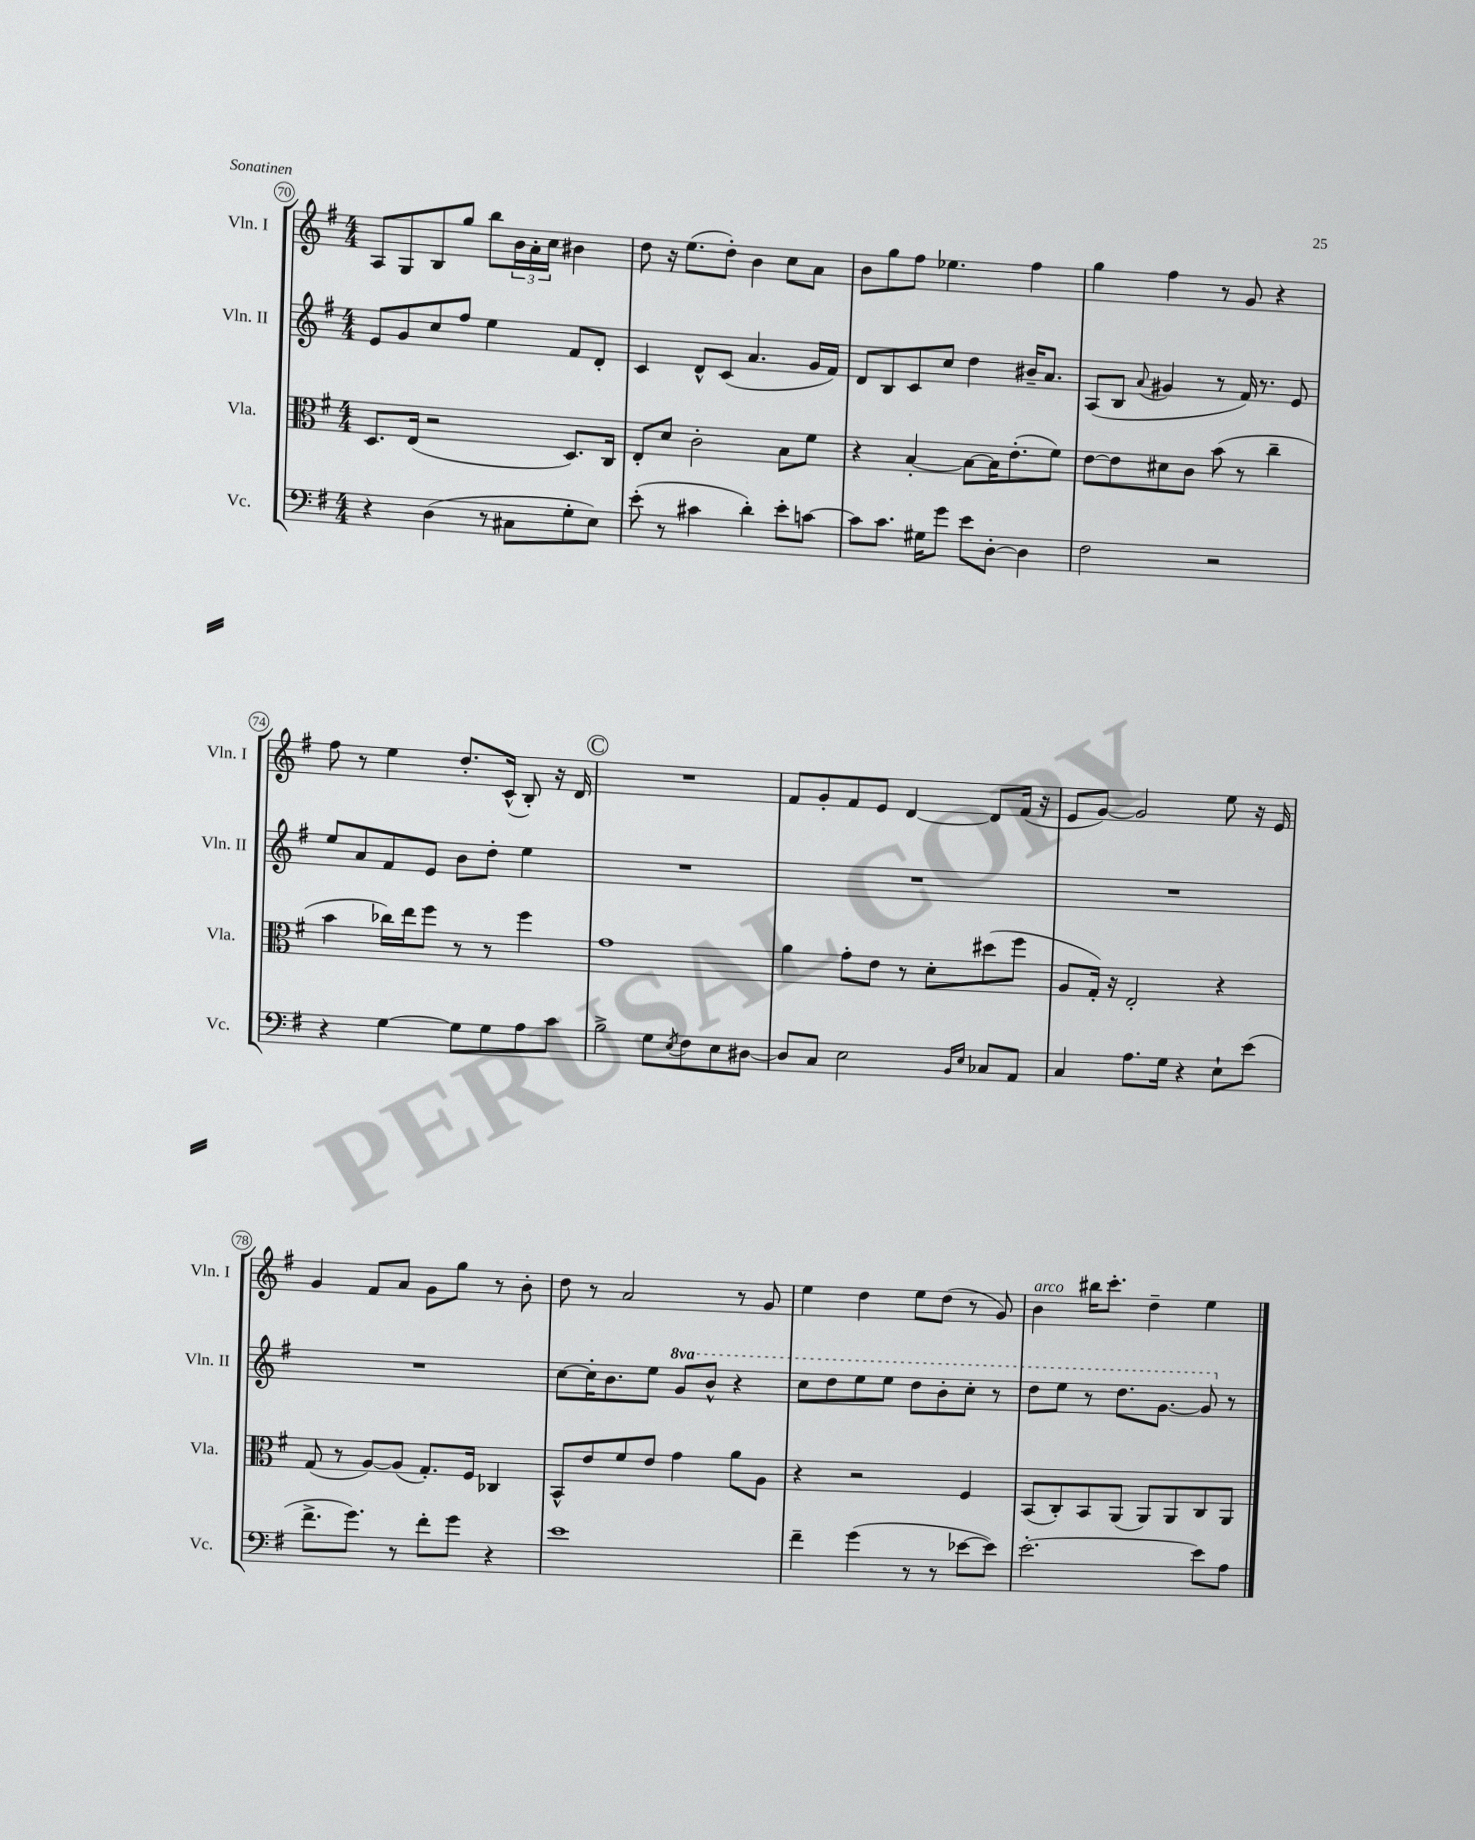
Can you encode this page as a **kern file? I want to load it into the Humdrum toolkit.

**kern	**kern	**kern	**kern
*staff4	*staff3	*staff2	*staff1
*clefF4	*clefC3	*clefG2	*clefG2
*k[f#]	*k[f#]	*k[f#]	*k[f#]
*M4/4	*M4/4	*M4/4	*M4/4
4r	8.D	8e	8A
.	.	8g	8G
.	(16E	.	.
(4D	2r	8cc	8B
.	.	8ff#	8gg
8r	.	4ee	8bb
8C#	.	.	24b
.	.	.	24a'
.	.	.	24cc
8G'	8.D)	8f#	4b#
8E)	.	8d'	.
.	16C	.	.
=	=	=	=
(8e'	8E'	4c	8dd
8r	8d	.	16r
.	.	.	(8.ee
4c#	2c'	8d^^	.
.	.	(8c	8dd')
4d')	.	4.a	4b
8e'	8B	.	8cc
[8c	8f#	16g	8a
.	.	16f#)	.
=	=	=	=
8c]	4r	8d	8b
8.c	.	8B	8gg
.	[4B'	8c	8ff#
16G#	.	.	.
8g	.	8cc	4.ee-
8e	8B_	4dd	.
[8D'	16B]	.	.
.	(8.e'	.	.
4D]	.	16b#~	4ff#
.	.	8.a	.
.	8f#)	.	.
=	=	=	=
2F#	[8e	(8A	4gg
.	8e]	8B	.
.	.	8qqa	.
.	8d#	4g#	4ff#
.	8c	.	.
2r	(8b	8r	8r
.	8r	16f#)	8g
.	.	8.r	.
.	4cc~	.	4r
.	.	8e	.
=	=	=	=
4r	4b	8ee	8ff#
.	.	8a	8r
[4G	16cc-)	8f#	4ee
.	16ee	.	.
.	8ff#	8e	.
8G]	8r	8b	8.dd'
8G	8r	8dd'	.
.	.	.	(16c^^
8A	4ff#	4ee	8B')
8c	.	.	16r
.	.	.	16d
=	=	=	=
2B^	1g	1r	1r
8G	.	.	.
8qE	.	.	.
8F#	.	.	.
8E	.	.	.
[8D#	.	.	.
=	=	=	=
8D#]	4a	1r	8f#
8C	.	.	8g'
2E	8g'	.	8f#
.	8e	.	8e
.	8r	.	[4d
.	8d'	.	.
16qqBB	.	.	.
16qqE	.	.	.
8C-	(8dd#	.	8d]
8AA	8ff#	.	(16f#
.	.	.	16r
=	=	=	=
4C	8A	1r	8e
.	16G')	.	[8g)
.	16r	.	.
8.A	2E'	.	2g]
16G	.	.	.
4r	.	.	.
8E`	4r	.	8ee
(8e	.	.	16r
.	.	.	16e
=	=	=	=
8.f#^	(8G	1r	4g
.	8r	.	.
8.g)	.	.	.
.	[8A)	.	8f#
8r	(8A]	.	8a
8f#'	8.G')	.	8g
8g	.	.	8gg
.	16F#	.	.
4r	4C-	.	8r
.	.	.	8b'
=	=	=	=
1e	8BB^^	[8cc	8dd
.	8e	16cc']	8r
.	.	8.b	.
.	8f#	.	2a
.	8e	8ee	.
.	4g	8gg	.
.	.	8bb^^	.
.	8a	4r	8r
.	8A	.	8g
=	=	=	=
4f#~	4r	8ccc	4ee
.	.	8ddd	.
(4g	2r	8eee	4dd
.	.	8eee	.
8r	.	8ddd	8ee
8r	.	8bb'	(8dd
[8e-	4F#	8ccc'	8r
8e-])	.	8r	8g)
=	=	=	=
[2.e'	(8BB	8ddd	4b
.	8C')	8eee	.
.	8BB	8r	16bb#
.	.	.	8.ccc'
.	(8AA	8.ddd	.
.	8AA)	.	4dd~
.	.	[8.gg	.
.	8AA	.	.
8e]	8C	8gg]	4ee
8A	8AA	8r	.
==	==	==	==
*-	*-	*-	*-
